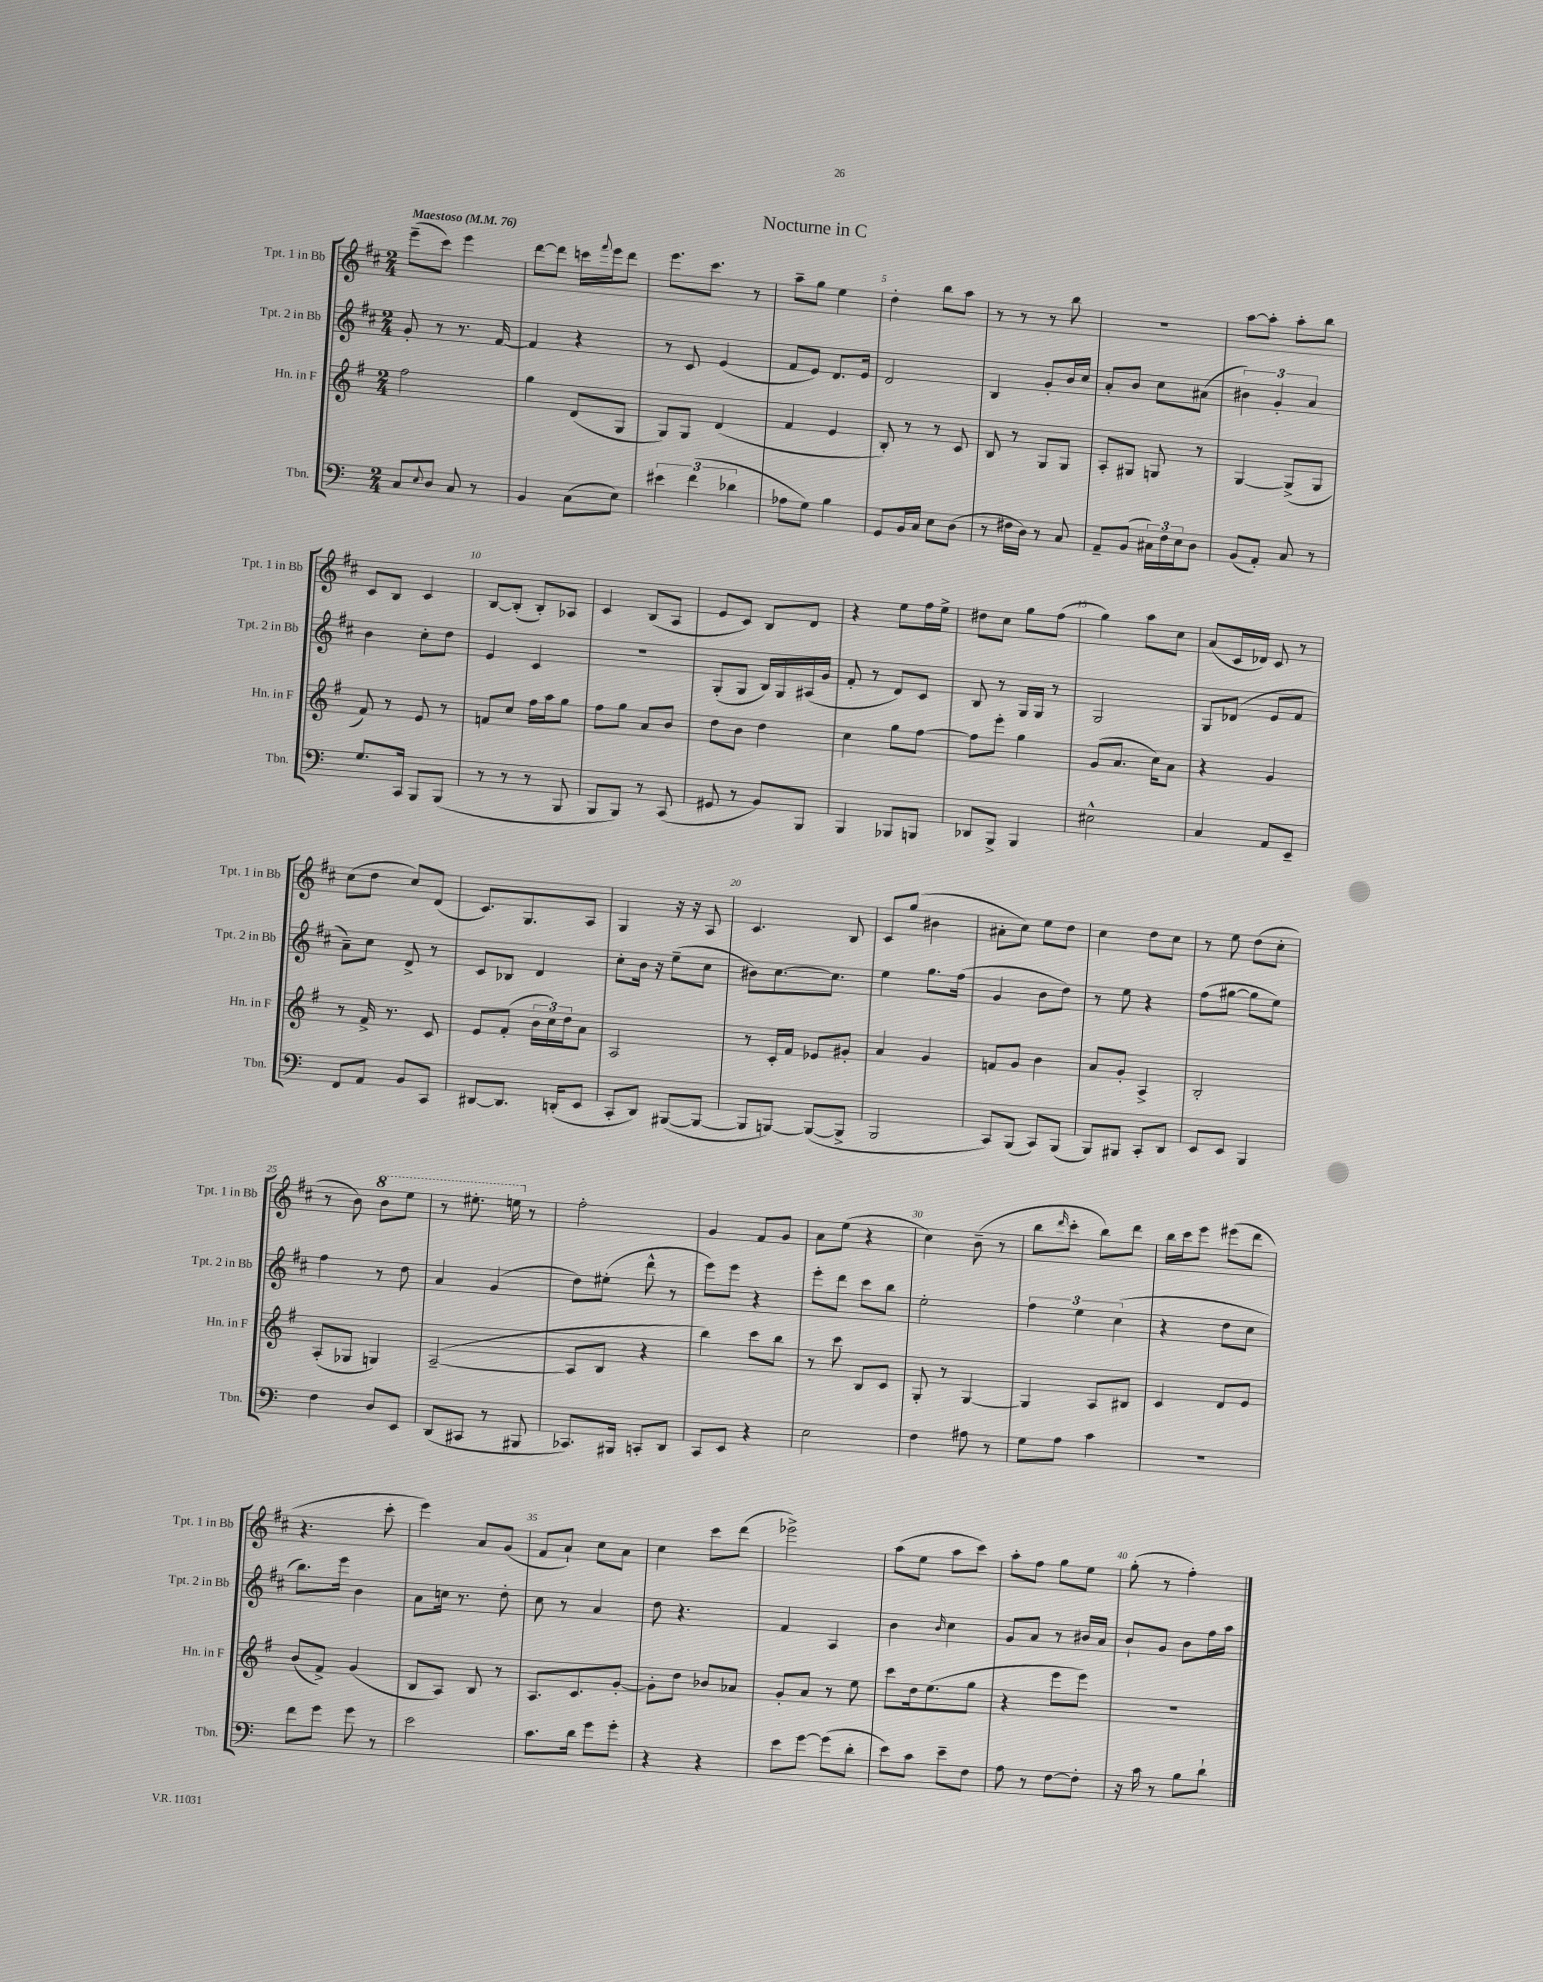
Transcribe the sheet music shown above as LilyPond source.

\header { title = "Nocturne in C" }
<<
\new StaffGroup <<
\new Staff = "s0" \with { instrumentName = "Tpt. 1 in Bb" shortInstrumentName = "Tpt. 1 in Bb" } {
    \clef treble \key d \major \numericTimeSignature \time 2/4 \tempo "Maestoso" 4 = 76
    e'''8--( cis'''8) e'''4 |
    d'''8~ d'''8 c'''16 \appoggiatura { fis'''8 } e'''16 d'''8 |
    e'''8. cis'''8. r8 |
    a''8-- g''8 e''4 |
    d''4-. b''8 a''8 |
    r8 r8 r8 b''8 |
    r2 |
    a''8~ a''8-. a''8-. b''8 |
    cis'8 b8 cis'4 |
    b8~ b8-.( b8-.) aes8 |
    cis'4 b8( a8 |
    e'8 cis'8) b8 d'8 |
    r4 e''8 fis''16 e''16-> |
    dis''8 cis''8 g''8 fis''8( |
    g''4) a''8 cis''8 |
    a'8( cis'16 des'16) cis'8 r8 |
    cis''8( d''8 cis''8) d'8( |
    cis'8.) g8. a8 |
    g4 r16 r16 a8 |
    cis'4. b8 |
    cis'8 g''8( bis'4 |
    ais'8-. cis''8) e''8 d''8 |
    cis''4 d''8 cis''8 |
    r8 e''8 d''8( cis''8-. |
    r8 b'8) \ottava #1 b''8 e'''8 |
    r8 eis'''8.-. e'''16 \ottava #0 r8 |
    fis''2-. |
    g'4 fis'8 g'8 |
    a'8 e''8( r4 |
    cis''4) b'8--( r8 |
    b''8 \grace { d'''16 } cis'''8-. b''8) d'''8 |
    b''16 cis'''16 e'''8 eis'''8( d'''8 |
    r4. cis'''8-. |
    e'''4) a'8 g'8( |
    fis'8 a'8-!) cis''8 a'8 |
    cis''4 cis'''8 d'''8( |
    ees'''2->) |
    a''8( e''8 a''8 cis'''8) |
    a''8-. fis''8 g''8 e''8 |
    g''8-.( r8 fis''4-.) \bar "|." |
}
\new Staff = "s1" \with { instrumentName = "Tpt. 2 in Bb" shortInstrumentName = "Tpt. 2 in Bb" } {
    \clef treble \key d \major \numericTimeSignature \time 2/4
    g'8-. r8 r8. fis'16~ |
    fis'4 r4 |
    r8 cis'8 e'4( |
    fis'8 e'8) d'8. e'16 |
    d'2 |
    b4 g'8-. b'16 cis''16 |
    a'8-. b'8 cis''8 ais'8( |
    \tuplet 3/2 { bis'4) g'4-. a'4 } |
    b'4 cis''8-. d''8 |
    e'4 cis'4 |
    r2 |
    g8-.( g8 b16) g16 ais16( g'16 |
    fis'8-. r8 d'8) cis'8 |
    b8 r8 g16 g16 r8 |
    g2 |
    g8 des'8( e'8 fis'8 |
    a'8--) cis''8 d'8-> r8 |
    cis'8 bes8 d'4 |
    cis''8-. b'16 r16 e''8--( cis''8 |
    bis'8) cis''8.~ cis''8. |
    e''4 g''8. fis''16( |
    g'4 b'8 d''8) |
    r8 e''8 r4 |
    fis''8( gis''8~ gis''8 e''8) |
    fis''4 r8 d''8 |
    a'4 g'4( |
    d''8) eis''8-.( d'''8-^ r8 |
    e'''8) e'''8 r4 |
    e'''8-. d'''8 cis'''8 b''8 |
    e''2-. |
    \tuplet 3/2 { fis''4 e''4 cis''4( } |
    r4 d''8 cis''8 |
    b''8.) e'''16 b'4 |
    a'8 c''16 r8. d''8-. |
    cis''8 r8 a'4 |
    d''8 r4. |
    fis'4 a4 |
    b'4 \grace { b'16 } cis''4 |
    g'8 a'8 r8 bis'16 a'16 |
    b'8-! g'8 b'8 fis''16 a''16 \bar "|." |
}
\new Staff = "s2" \with { instrumentName = "Hn. in F" shortInstrumentName = "Hn. in F" } {
    \clef treble \key g \major \numericTimeSignature \time 2/4
    fis''2 |
    g''4 d'8( g8 |
    g8) g8 d'4( |
    fis'4 e'4 |
    b8-.) r8 r8 c'8 |
    b8 r8 g8 g8 |
    a8-. gis8 g8 r8 |
    g4~ g8->( g8 |
    fis'8) r8 e'8 r8 |
    f'8 c''8 fis''16 a''16 g''8 |
    fis''8 g''8 a'8 b'8 |
    d''8 b'8 d''4 |
    c''4 g''8 fis''8~ |
    fis''8 e'''8-. g''4 |
    g'8( a'8. c''16) a'8 |
    r4 g'4 |
    r8 fis'16-> r8. c'8 |
    e'8 fis'8-.( \tuplet 3/2 { b'16 c''16) d''16 } a'8 |
    a2 |
    r8 c'16-. fis'16 ees'8 gis'8-. |
    a'4 g'4 |
    f'8 g'8 b'4 |
    a'8 g'8-. a4-> |
    b2-. |
    a8-.( ges8 g4) |
    a2~--( |
    a8 b8 r4 |
    b''4) c'''8 b''8 |
    r8 c'''8 b8 c'8 |
    g8-. r8 g4~ |
    g4 a8 bis8 |
    c'4 d'8 e'8 |
    b'8( fis'8->) g'4( |
    b8 a8) b8 r8 |
    a8. c'8. g'8~-. |
    g'8-. d''8 bes'8 aes'8 |
    g'8-. a'8 r8 e''8 |
    c'''8 d''16 e''8.( g''8 |
    r4 e'''8 e'''8) |
    R2 \bar "|." |
}
\new Staff = "s3" \with { instrumentName = "Tbn." shortInstrumentName = "Tbn." } {
    \clef bass \key c \major \numericTimeSignature \time 2/4
    c8 \appoggiatura { e8 } d8 c8 r8 |
    b,4 c8( e8) |
    \tuplet 3/2 { eis'4 f'4( des'4 } |
    aes8 g8) b4 |
    g,8 b,16 c16 e8 d8( |
    r8 fis16 d16) r8 c8 |
    a,8-- b,8( \tuplet 3/2 { cis16) f16 e16 } d8 |
    b,8( a,8-.) c8 r8 |
    g8. c,16 b,,8 b,,8( |
    r8 r8 r8 b,,8 |
    b,,8 b,,8) r8 c,8( |
    gis,8 r8 b,8) b,,8 |
    b,,4 bes,,8 b,,8 |
    des,8 b,,8-> b,,4 |
    eis2-^ |
    c4 a,8 e,8-- |
    f,8 a,8 b,8 c,8 |
    dis,8~ dis,8. d,16-.( e,8 |
    c,8-. d,8) bis,,8~( bis,,8~ |
    bis,,8 b,,8~) b,,8~( b,,8-> |
    b,,2 |
    c,8) b,,8( c,8) b,,8( |
    b,,8) bis,,8 c,8-. d,8 |
    e,8 e,8 b,,4 |
    f4 d8 e,8 |
    d,8( cis,8 r8 bis,,8 |
    ces,8.) bis,,16 c,8-. d,8 |
    c,8 e,8 r4 |
    e2 |
    f4 ais8 r8 |
    g8 a8 c'4 |
    R2 |
    f'8 g'8 g'8 r8 |
    e'2 |
    c'8. d'16 g'8 g'8-. |
    r4 r4 |
    e'8 g'8~ g'8( d'8-. |
    e'8) c'8 e'8-- f8 |
    a8 r8 f8~ f8-. |
    r16 c'16 r8 b8 d'8-! \bar "|." |
}
>>
>>
\layout { \context { \Score \override BarNumber.break-visibility = ##(#f #t #t) barNumberVisibility = #(every-nth-bar-number-visible 5) } }
